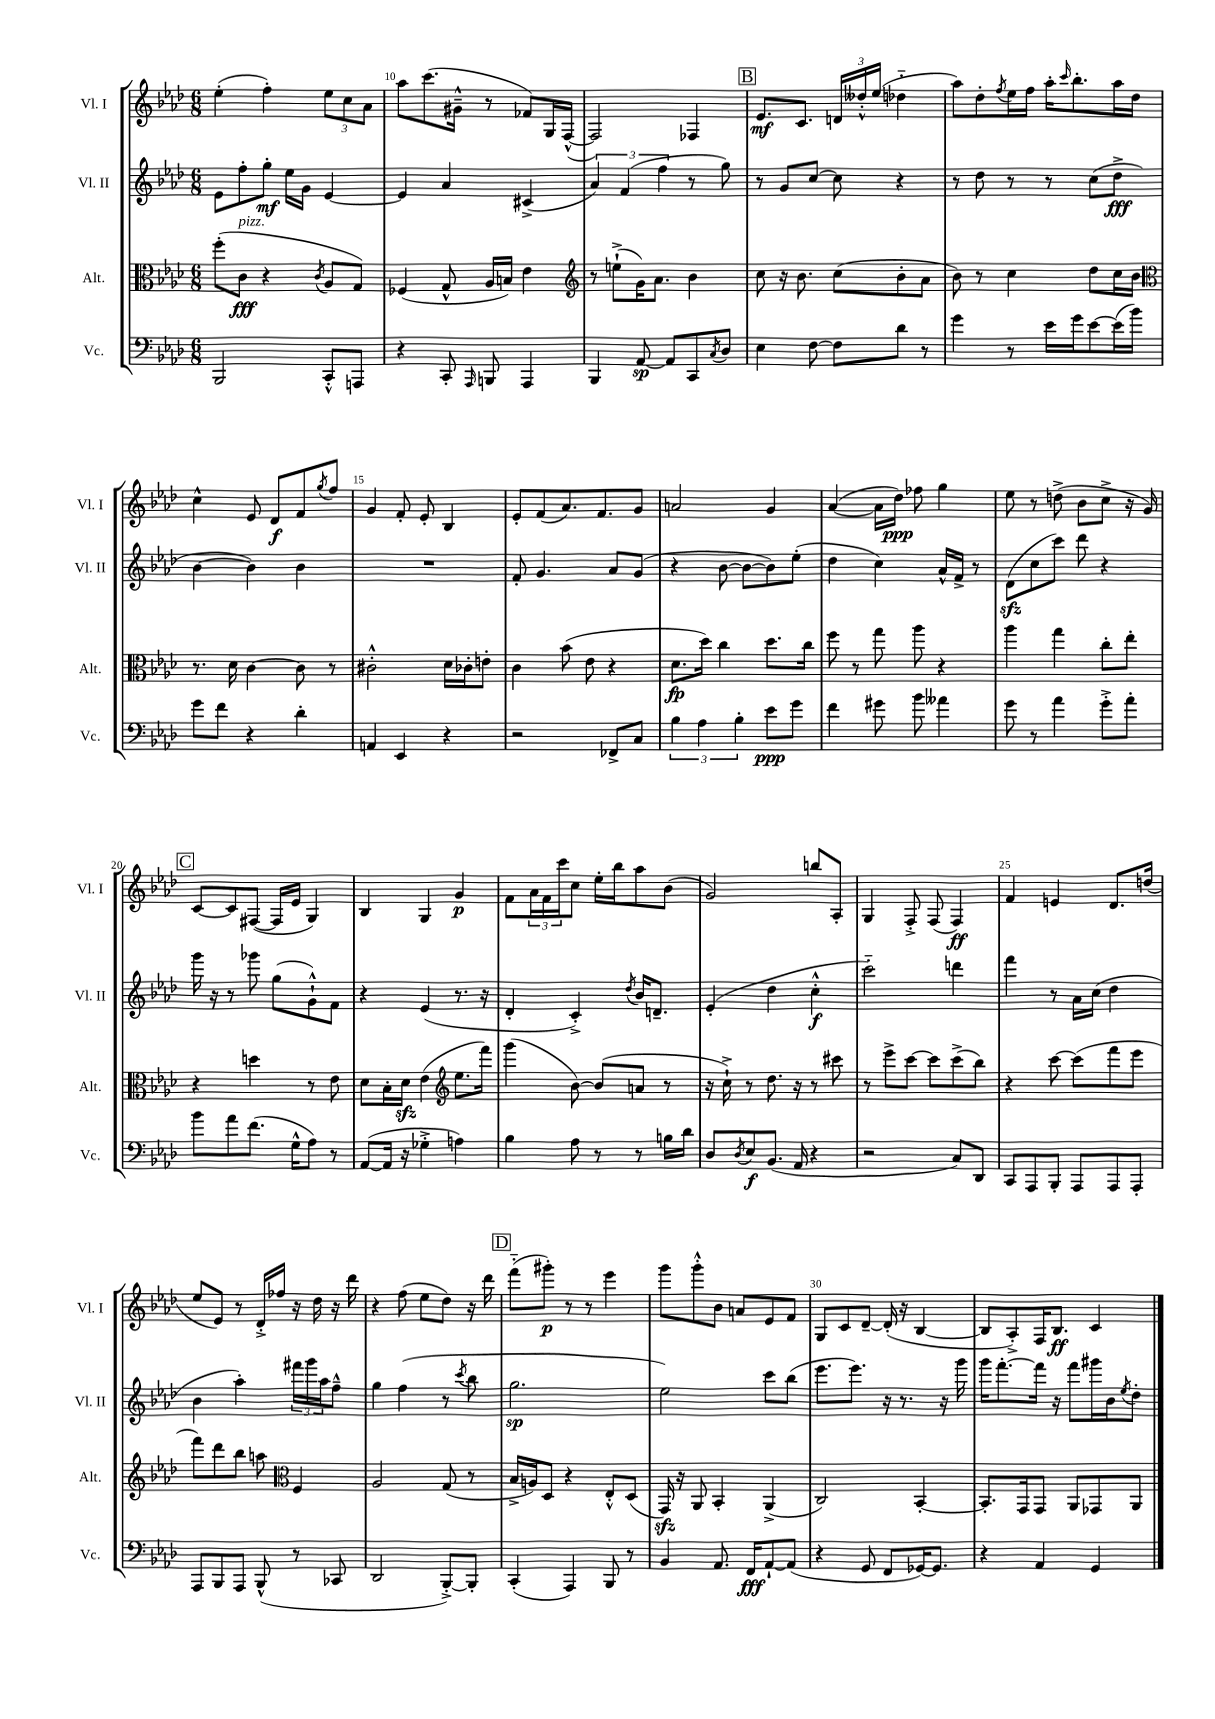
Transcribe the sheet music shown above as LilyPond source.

<<
\new StaffGroup <<
\new Staff = "s0" \with { instrumentName = "Vl. I" shortInstrumentName = "Vl. I" } {
    \clef treble \key aes \major \numericTimeSignature \time 6/8
    ees''4-.( f''4-.) \tuplet 3/2 { ees''8 c''8 aes'8 } |
    aes''8 c'''8.( gis'16---^ r8 fes'8) g16 f16~-^( |
    f2) fes4 |
    \mark \markup { \box "B" } ees'8.\mf c'8. \tuplet 3/2 { d'16 deses''16-.-^ ees''16( } des''4-_ |
    aes''8) des''8-. \acciaccatura { f''8 } ees''16 f''16 aes''16-. \grace { c'''16 } bes''8.-. aes''16 des''16 |
    c''4-^ ees'8 des'8\f f'8 \acciaccatura { g''8 } f''8 |
    g'4 f'8-. ees'8-. bes4 |
    ees'8-. f'8( aes'8.) f'8. g'8 |
    a'2 g'4 |
    aes'4~( aes'16 des''16\ppp) fes''8 g''4 |
    ees''8 r8 d''8->( bes'8 c''8-> r16 g'16) |
    \mark \markup { \box "C" } c'8~ c'8 fis8~( fis16 ees'16 g4) |
    bes4 g4 g'4\p |
    f'8 \tuplet 3/2 { aes'16 f'16 c'''16 } c''8 ees''16-. bes''16 aes''8 bes'8( |
    g'2) b''8 aes8-. |
    g4 f8-.-> f8( f4\ff) |
    f'4 e'4 des'8. d''16( |
    ees''8 ees'8) r8 des'16-.-> fes''16 r16 des''16 r16 des'''16 |
    r4 f''8( ees''8 des''8) r16 des'''16 |
    \mark \markup { \box "D" } f'''8-_( gis'''8-.\p) r8 r8 ees'''4 |
    g'''8 g'''8-.-^ bes'8 a'8 ees'8 f'8 |
    g8 c'8 des'8~-- des'16-.( r16 bes4~ |
    bes8 aes8-.->) f16 bes8.\ff c'4 \bar "|." |
}
\new Staff = "s1" \with { instrumentName = "Vl. II" shortInstrumentName = "Vl. II" } {
    \clef treble \key aes \major \numericTimeSignature \time 6/8
    ees'8 f''8-. g''8-.\mf ees''16 g'16 ees'4~ |
    ees'4 aes'4 cis'4->( |
    \tuplet 3/2 { aes'4) f'4( f''4 } r8 g''8) |
    \mark \markup { \box "B" } r8 g'8 c''8~ c''8 r4 |
    r8 des''8 r8 r8 c''8( des''8->\fff |
    bes'4~ bes'4) bes'4 |
    R2. |
    f'8-. g'4. aes'8 g'8( |
    r4 bes'8~ bes'8~ bes'8) ees''8-.( |
    des''4 c''4) aes'16-^ f'16-> r8 |
    des'8\sfz( c''8 c'''8) des'''8 r4 |
    \mark \markup { \box "C" } g'''16 r16 r8 ges'''8 g''8( g'8-!-^) f'8 |
    r4 ees'4( r8. r16 |
    des'4-. c'4-.->) \acciaccatura { des''8 } bes'16 d'8.-- |
    ees'4-.( des''4 c''4-.-^\f |
    c'''2-_) d'''4 |
    f'''4 r8 aes'16 c''16( des''4 |
    bes'4 aes''4-.) \tuplet 3/2 { fis'''16 g'''16 aes''16 } f''8---^ |
    g''4 f''4( r8 \acciaccatura { c'''8 } bes''8 |
    \mark \markup { \box "D" } g''2.\sp |
    ees''2) c'''8 bes''8( |
    ees'''8. ees'''8.) r16 r8. r16 g'''16 |
    g'''16 f'''8.~-. f'''16 r16 f'''8 gis'''16 bes'16 \acciaccatura { ees''8 } des''8-. \bar "|." |
}
\new Staff = "s2" \with { instrumentName = "Alt." shortInstrumentName = "Alt." } {
    \clef alto \key aes \major \numericTimeSignature \time 6/8
    f''8-.( c'8\fff^\markup { \italic "pizz." } r4 \acciaccatura { c'8 } aes8 g8) |
    fes4( g8-^ aes16 b16) ees'4 |
    \clef treble r8 e''8-!->( g'16) aes'8. bes'4 |
    \mark \markup { \box "B" } c''8 r16 bes'8. c''8( bes'8-. aes'8 |
    bes'8) r8 c''4 des''8 c''16 bes'16 |
    \clef alto r8. des'16 c'4~ c'8 r8 |
    cis'2-.-^ des'16 ces'16-. e'8-. |
    c'4 bes'8( ees'8 r4 |
    des'8.\fp des''16) c''4 des''8. c''16 |
    f''8 r8 g''8 aes''8 r4 |
    aes''4 g''4 c''8-. ees''8-. |
    \mark \markup { \box "C" } r4 d''4 r8 ees'8 |
    des'8 bes16-. des'16\sfz ees'4( \clef treble ees''8. f'''16) |
    g'''4( bes'8~) bes'8( a'8 r8 |
    r16 c''16-!->) r8 des''8. r16 r8 cis'''8 |
    r8 ees'''8-> c'''8~ c'''8 c'''8->( bes''8) |
    r4 c'''8~ c'''8( f'''8 ees'''8 |
    f'''8) des'''8 bes''8 a''8 \clef alto f4 |
    aes2 g8( r8 |
    \mark \markup { \box "D" } bes16-> a16) des8 r4 ees8-.-^ des8( |
    g,16\sfz) r16 aes,8 bes,4-. aes,4->( |
    c2) bes,4~-. |
    bes,8.-. g,16 g,8 aes,8 ges,8 aes,8 \bar "|." |
}
\new Staff = "s3" \with { instrumentName = "Vc." shortInstrumentName = "Vc." } {
    \clef bass \key aes \major \numericTimeSignature \time 6/8
    bes,,2 c,8-.-^ a,,8 |
    r4 c,8-. \grace { aes,,16 } b,,8 aes,,4 |
    bes,,4 aes,8~\sp aes,8 c,8 \acciaccatura { c8 } des8 |
    \mark \markup { \box "B" } ees4 f8~ f8 des'8 r8 |
    g'4 r8 ees'16 g'16 ees'8~ ees'16( bes'16) |
    g'8 f'8 r4 des'4-. |
    a,4 ees,4 r4 |
    r2 fes,8-> c8 |
    \tuplet 3/2 { bes4 aes4 bes4-. } ees'8\ppp g'8 |
    f'4 gis'8 bes'8 aeses'4 |
    g'8 r8 aes'4 g'8-.-> aes'8-. |
    \mark \markup { \box "C" } bes'8 aes'8 f'8.( g16-^ aes8) r8 |
    aes,8~( aes,16 r16 ges4-.-> a4) |
    bes4 aes8 r8 r8 b16 des'16 |
    des8 \acciaccatura { des8 } ees8\f bes,8.( aes,16 r4 |
    r2 c8) des,8 |
    c,8 aes,,8 bes,,8-. aes,,8 aes,,8 aes,,8-. |
    aes,,8 bes,,8 aes,,8 bes,,8-^( r8 ces,8 |
    des,2 bes,,8~-.->) bes,,8-. |
    \mark \markup { \box "D" } c,4-.( aes,,4) bes,,8 r8 |
    bes,4 aes,8. f,16\fff aes,8~-! aes,8( |
    r4 g,8 f,8 ges,16~) ges,8. |
    r4 aes,4 g,4 \bar "|." |
}
>>
>>
\layout { \context { \Score currentBarNumber = #9 \override BarNumber.break-visibility = ##(#f #t #t) barNumberVisibility = #(every-nth-bar-number-visible 5) } }
